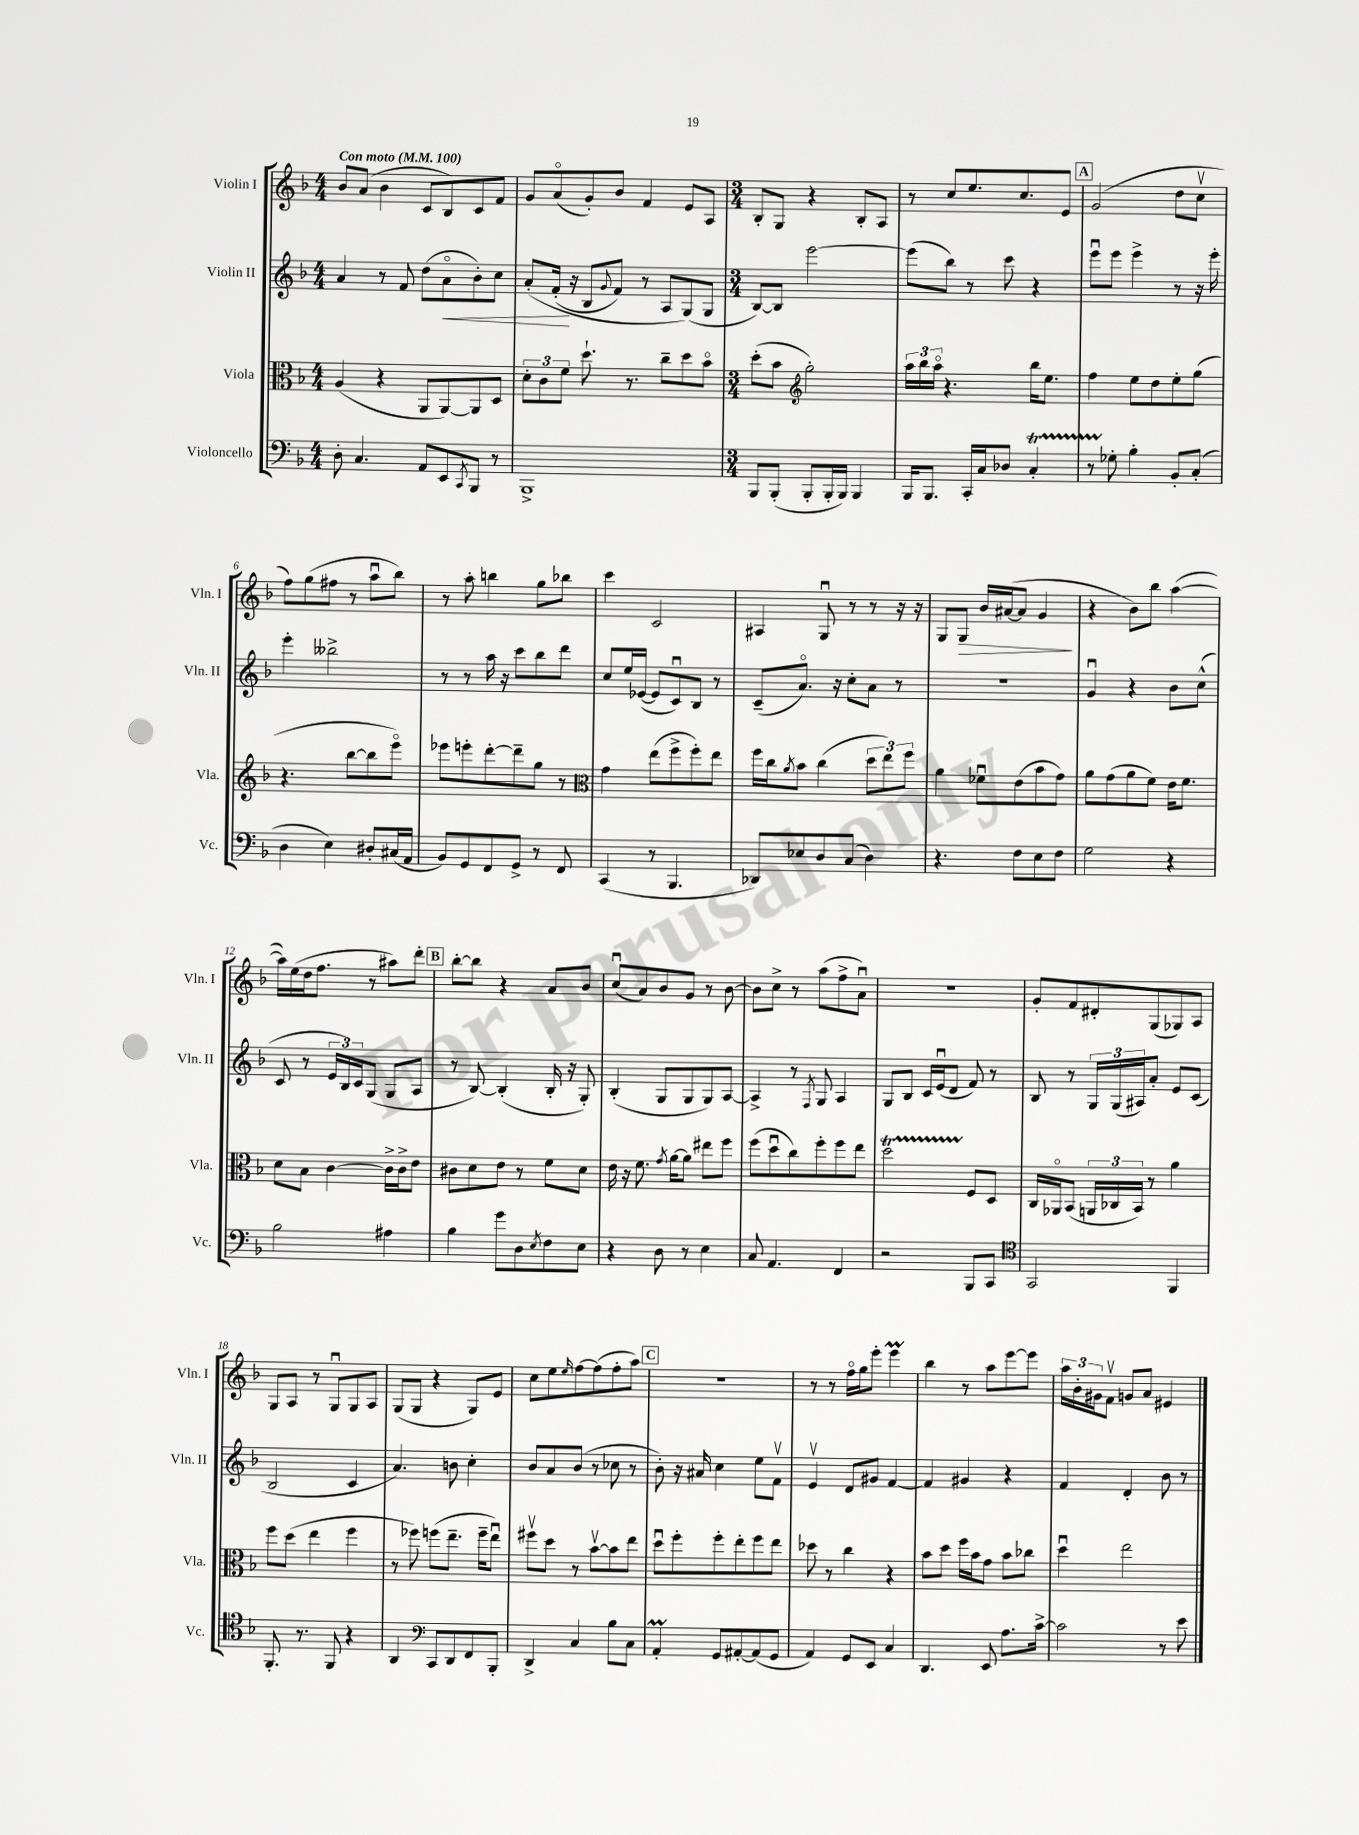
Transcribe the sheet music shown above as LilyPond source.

<<
\new StaffGroup <<
\new Staff = "s0" \with { instrumentName = "Violin I" shortInstrumentName = "Vln. I" } {
    \clef treble \key f \major \numericTimeSignature \time 4/4 \tempo "Con moto" 4 = 100
    bes'8 a'8( bes'4 c'8 bes8) c'8 f'8 |
    g'8 a'8\flageolet( g'8-.) bes'8 f'4 e'8 a8 |
    \numericTimeSignature \time 3/4 bes8-. g8 r4 bes8-. a8 |
    r8 c''8 e''8. c''8. e'8 |
    \mark \markup { \box "A" } g'2( d''8 c''8\upbow |
    f''8) g''8( fis''8 r8 a''8\downbow bes''8) |
    r8 a''8-. b''4 g''8 bes''8 |
    c'''4 c'2 |
    ais4 g8\downbow r8 r8 r16 r16 |
    g8 g8\> bes'16 ais'16~( ais'8 g'4\! |
    r4 bes'8) bes''8 a''4~( |
    a''16) e''16( d''16 f''8. r8 ais''8) d'''8-. |
    \mark \markup { \box "B" } bes''8~-. bes''8 r4 a'8 bes'8 |
    c''8\downbow( a'8) bes'8 g'8 r8 bes'8~ |
    bes'8 c''8-> r8 a''8( f''8-> a'8\downbow) |
    R2. |
    g'8-. f'8 dis'8-. g8( ges8) a8 |
    g8 a8 r8 g8\downbow g8 a8 |
    g8( g8 r4 g8) e'8 |
    c''8 e''8 \grace { e''16 } f''8~ f''8( f''8-. a''8) |
    \mark \markup { \box "C" } R2. |
    r8 r8 f''16\flageolet g''16 e'''8-. e'''4\prall |
    bes''4 r8 a''8 e'''8~ e'''8 |
    \tuplet 3/2 { a''16 bes'16-. gis'16 } f'8\upbow g'8 a'8 eis'4 \bar "|." |
}
\new Staff = "s1" \with { instrumentName = "Violin II" shortInstrumentName = "Vln. II" } {
    \clef treble \key f \major \numericTimeSignature \time 4/4
    a'4 r8 f'8 d''8( a'8\flageolet\< bes'8-.) c''8 |
    a'8-.\( f'16-.\!( r16 bes8 \appoggiatura { g'8 } f'8) r8 a8 g8(\) g8 |
    \numericTimeSignature \time 3/4 bes8~) bes8 e'''2~ |
    e'''8( bes''8) r8 c'''8 r4 |
    \mark \markup { \box "A" } e'''8\downbow e'''8 e'''4-> r8 r16 e'''16-. |
    e'''4-. beses''2-> |
    r8 r8 a''16 r16 c'''8 bes''8 d'''8 |
    c''8 e''16 ees'16~( ees'8 c'8\downbow) bes8 r8 |
    c'8--( a'8.\flageolet) r16 c''8-. a'8 r8 |
    R2. |
    g'4\downbow r4 bes'8 c''8-^( |
    c'8 r8 \tuplet 3/2 { e'16 bes16) c'16 } g8( g8 a8 |
    \mark \markup { \box "B" } r8 bes8~) bes4-.( bes16-. r16 g8-.) |
    bes4-.( g8 g8 g8) a8~ |
    a4-> r8 \acciaccatura { f8 } g8 a4 |
    g8 bes8 c'16 e'16\downbow( d'8 f'8) r8 |
    bes8 r8 \tuplet 3/2 { g16 g16( ais16) } a'8-. e'8 c'8( |
    bes2 c'4 |
    a'4.) b'8 c''4-. |
    bes'8 a'8 bes'8( r8 ces''8 r8 |
    \mark \markup { \box "C" } bes'8-.) r16 ais'16 c''4 e''8 f'8\upbow |
    e'4\upbow d'8 gis'8 f'4~ |
    f'4 gis'4 r4 |
    f'4 d'4-. bes'8 r8 \bar "|." |
}
\new Staff = "s2" \with { instrumentName = "Viola" shortInstrumentName = "Vla." } {
    \clef alto \key f \major \numericTimeSignature \time 4/4
    a4( r4 a,8 a,8~) a,8 d8 |
    \tuplet 3/2 { d'8-. c'8 f'8 } d''8.-! r8. c''8-- d''8 bes'8\flageolet |
    \numericTimeSignature \time 3/4 d''8-.( bes'8 \clef treble g''2-.) |
    \tuplet 3/2 { a''16 bes''16 a''16\flageolet } r4. bes''16 e''8. |
    \mark \markup { \box "A" } f''4 e''8 d''8 e''8-. g''8( |
    r4. bes''8~ bes''8 e'''8\flageolet) |
    ees'''8 e'''8-. d'''8~-. d'''8-- g''8 r8 |
    \clef alto g'4 e''8( f''8-> f''8-.) e''8 |
    f''16 c''16 \acciaccatura { a'8 } bes'8 c''4( \tuplet 3/2 { d''8 e''8) f''8 } |
    a'4 fes'8\downbow e'8( bes'8 g'8) |
    a'8 g'8( a'8 f'8) e'16 f'8. |
    d'8 bes8 c'4~ c'16-> c'16-> e'8 |
    \mark \markup { \box "B" } cis'8 d'8 e'8 r8 f'8 d'8 |
    e'16 r16 f'8. \acciaccatura { g'8 } a'16~ a'8 eis''8 f''8 |
    f''8( d''8\downbow c''8) f''8-. f''8 e''8 |
    d''2\startTrillSpan f8\stopTrillSpan d8 |
    c16 aes,16\flageolet bes,8( \tuplet 3/2 { a,16 ces16 bes,16) } r8 a'4 |
    f''8 d''8( e''4 f''4 |
    r8 fes''8) f''8( e''8.-- f''16-- e''8\downbow) |
    fis''8\upbow d''8 r8 bes'8~\upbow bes'8 e''8 |
    \mark \markup { \box "C" } d''8\downbow f''8-. f''8-. e''8-. f''8 e''8 |
    des''8 r8 c''4 r4 |
    bes'8 d''8 f''16 bes'16 g'8 bes'8 ces''8 |
    d''4\downbow e''2 \bar "|." |
}
\new Staff = "s3" \with { instrumentName = "Violoncello" shortInstrumentName = "Vc." } {
    \clef bass \key f \major \numericTimeSignature \time 4/4
    d8-. c4. a,8 e,8 \acciaccatura { c,8 } bes,,8 r8 |
    bes,,1-> |
    \numericTimeSignature \time 3/4 bes,,8 bes,,8-.( bes,,8-. bes,,16-. bes,,16) bes,,4 |
    bes,,16 bes,,8. c,16-. c16 des8 c4-.\startTrillSpan |
    \mark \markup { \box "A" } r8 ges8-.\stopTrillSpan bes4-. bes,8-. c8-.( |
    d4 e4) dis8-. cis16( a,16 |
    bes,8) g,8 f,8 g,8-> r8 f,8 |
    c,4( r8 bes,,4. |
    des,8) ees8 d8 c8( d4) |
    r4. f8 e8 f8 |
    g2 r4 |
    bes2 ais4 |
    \mark \markup { \box "B" } bes4 g'8 d8 \acciaccatura { e8 } f8 e8 |
    r4 d8 r8 e4 |
    c8 a,4. f,4 |
    r2 bes,,8 c,8 |
    \clef tenor g,2 f,4 |
    f,8.-. r8. f,8 r4 |
    a,4 \clef bass c,8 d,8 f,8 bes,,8-. |
    d,4-> c4 bes8 c8 |
    \mark \markup { \box "C" } a,4-.\prall g,8 ais,8~-. ais,8( g,8 |
    a,4) g,8 e,8 c4 |
    d,4. e,8 a8. c'16~-> |
    c'2 r8 e'8 \bar "|." |
}
>>
>>
